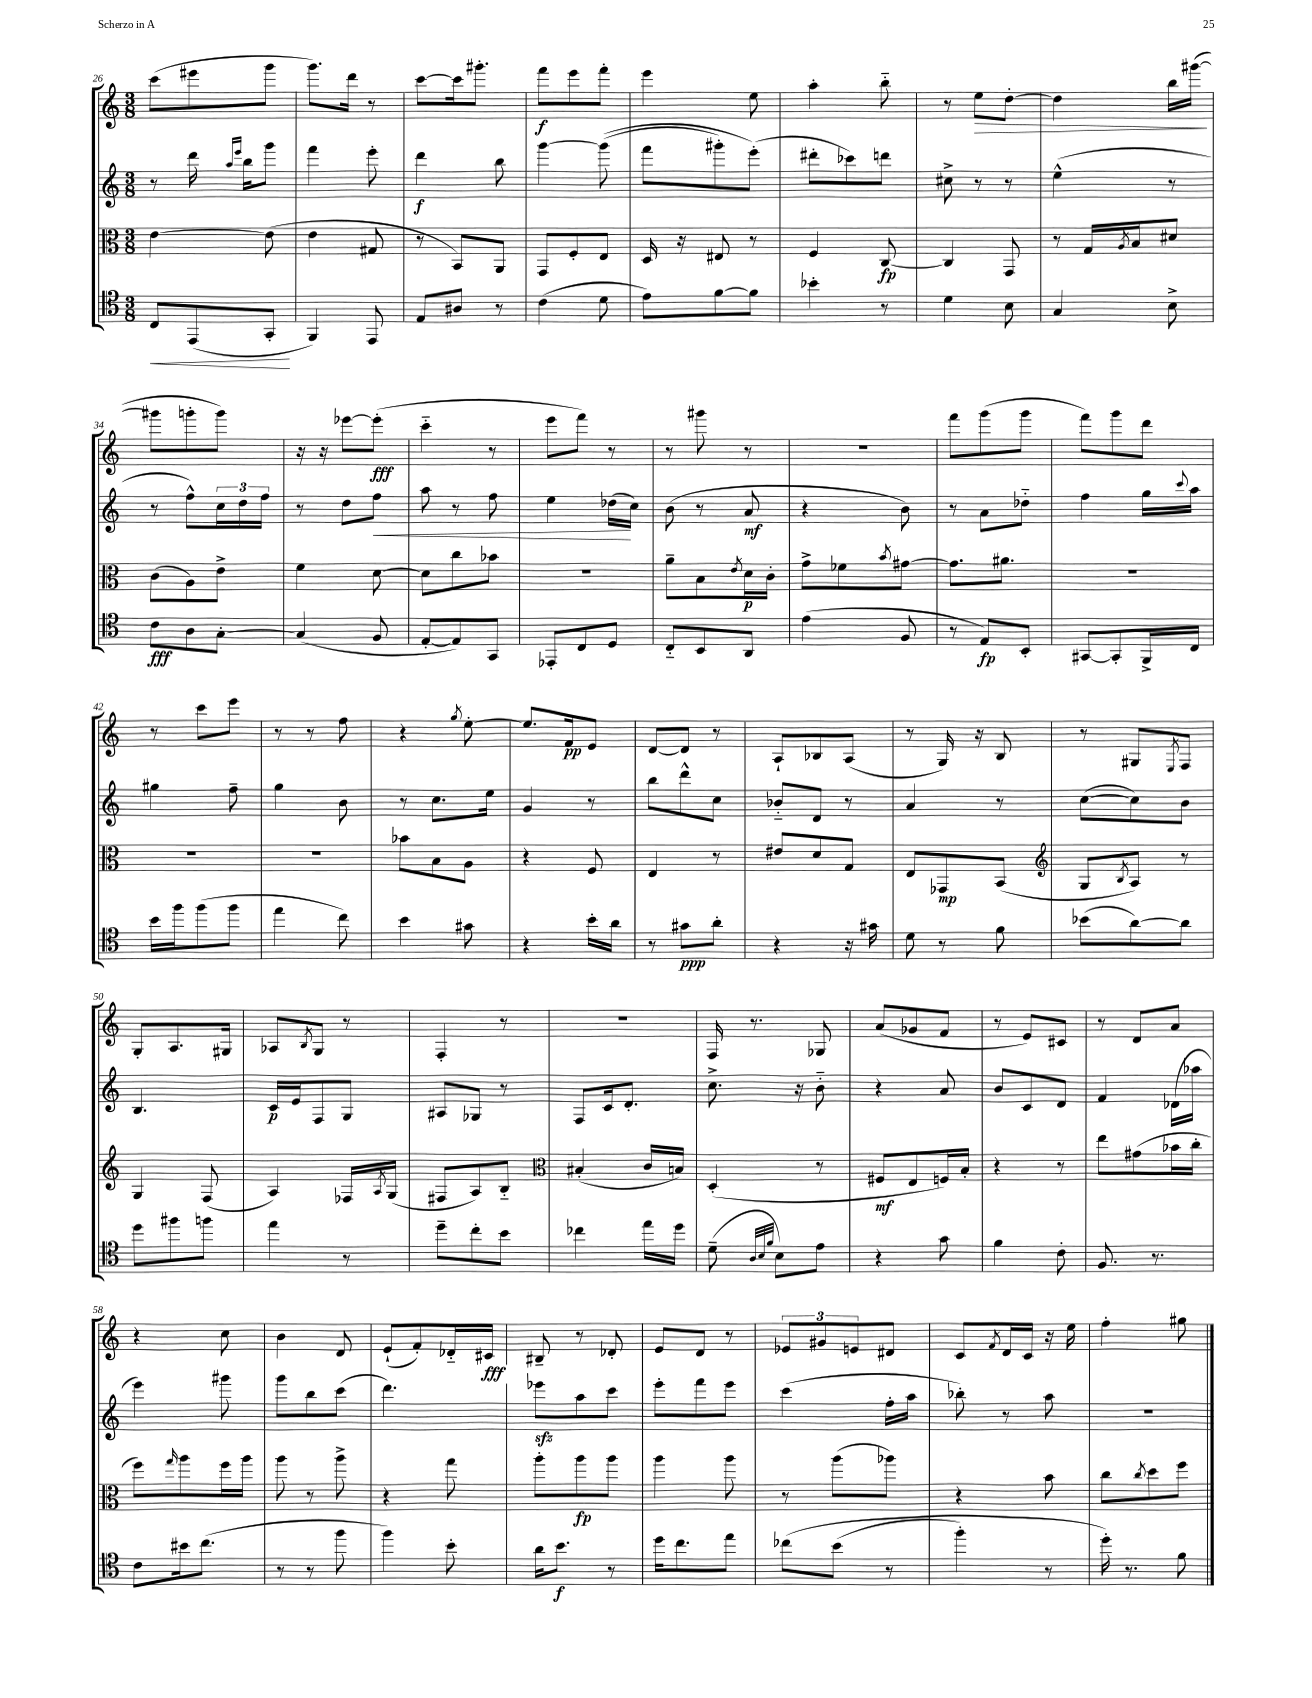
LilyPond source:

<<
\new StaffGroup <<
\new Staff = "s0" {
    \clef treble \key c \major \numericTimeSignature \time 3/8
    c'''8( eis'''8 g'''8 |
    g'''8.) d'''16 r8 |
    c'''8~ c'''16 gis'''8.-. |
    f'''8\f e'''8 f'''8-. |
    e'''4 e''8 |
    a''4-. b''8-_ |
    r8 e''8\> d''8~-. |
    d''4 b''16 gis'''16~\!( |
    gis'''8 g'''8-. g'''8) |
    r16 r16 ees'''8~ ees'''8-.\fff( |
    c'''4-_ r8 |
    e'''8 f'''8) r8 |
    r8 gis'''8 r8 |
    R4. |
    f'''8 g'''8( g'''8 |
    f'''8) g'''8 d'''8 |
    r8 c'''8 e'''8 |
    r8 r8 f''8 |
    r4 \acciaccatura { g''8 } e''8~-. |
    e''8. f'16\pp e'8 |
    d'8~ d'8 r8 |
    a8-! bes8 a8( |
    r8 g16) r16 b8 |
    r8 gis8 \acciaccatura { e8 } f8 |
    g8-. a8. gis16 |
    aes8 \acciaccatura { b8 } g8 r8 |
    f4-. r8 |
    r4. |
    f16 r8. ges8 |
    a'8( ges'8 f'8 |
    r8 e'8) cis'8 |
    r8 d'8 a'8 |
    r4 c''8 |
    b'4 d'8 |
    e'8-!( f'8-.) des'16-_ cis'16\fff |
    bis8-- r8 des'8-. |
    e'8 d'8 r8 |
    \tuplet 3/2 { ees'8 gis'8 e'8 } dis'8 |
    c'8 \acciaccatura { f'8 } d'16 c'16 r16 e''16 |
    f''4-. gis''8 \bar "|." |
}
\new Staff = "s1" {
    \clef treble \key c \major \numericTimeSignature \time 3/8
    r8 d'''16 \grace { a''16 e'''16 } b''16 g'''8 |
    f'''4 e'''8-. |
    d'''4\f b''8 |
    g'''4~ g'''8(\( |
    f'''8 gis'''8-.) e'''8-.(\) |
    dis'''8-. ces'''8) d'''8 |
    cis''8-> r8 r8 |
    e''4-^( r8 |
    r8 f''8-^) \tuplet 3/2 { c''16 d''16 f''16 } |
    r8 d''8 f''8\< |
    a''8 r8 f''8 |
    e''4 des''16\!( c''16) |
    b'8( r8 a'8\mf |
    r4 b'8) |
    r8 a'8 des''8-_ |
    f''4 g''16 \appoggiatura { c'''8 } a''16 |
    gis''4 f''8-- |
    g''4 b'8 |
    r8 c''8. e''16 |
    g'4 r8 |
    b''8 d'''8-^ c''8 |
    bes'8-_ d'8 r8 |
    a'4 r8 |
    c''8~( c''8) b'8 |
    b4. |
    c'16\p e'16 f8 g8 |
    ais8 ges8 r8 |
    f8 c'16 d'8.-. |
    c''8.-> r16 b'8-_ |
    r4 a'8 |
    b'8 c'8 d'8 |
    f'4 des'16( aes''16 |
    e'''4) gis'''8 |
    g'''8 b''8 c'''8( |
    d'''4.) |
    ees'''8\sfz a''8 c'''8 |
    e'''8-. f'''8 e'''8 |
    c'''4( f''16-. a''16 |
    bes''8-.) r8 a''8 |
    R4. \bar "|." |
}
\new Staff = "s2" {
    \clef alto \key c \major \numericTimeSignature \time 3/8
    e'4~ e'8( |
    e'4 gis8 |
    r8 b,8) a,8 |
    g,8 f8-. e8 |
    d16 r16 eis8 r8 |
    f4 c8~\fp |
    c4 g,8 |
    r8 g16 \acciaccatura { a8 } b16 dis'8 |
    c'8( a8) e'8-> |
    f'4 d'8~ |
    d'8 c''8 bes'8 |
    r4. |
    a'8-- b8 \acciaccatura { e'8 } d'16\p c'16-. |
    g'8-> fes'8 \acciaccatura { b'8 } gis'8~ |
    gis'8. ais'8. |
    R4. |
    R4. |
    R4. |
    bes'8 b8 a8 |
    r4 f8 |
    e4 r8 |
    eis'8 d'8 g8 |
    e8 ges,8\mp b,8( |
    \clef treble g8 \acciaccatura { b8 } a8) r8 |
    g4 f8( |
    a4) fes16 \acciaccatura { a8 } g16( |
    fis8 a8) b8-_ |
    \clef alto bis4-.( c'16 b16) |
    d4-.( r8 |
    fis8\mf e8 f16) b16-. |
    r4 r8 |
    e''8 gis'8( bes'16 c''16-. |
    f''8) \grace { g''16 } a''8 f''16 a''16 |
    a''8 r8 a''8-> |
    r4 g''8 |
    a''8-. a''8\fp a''8 |
    a''4 a''8 |
    r8 a''8( aes''8) |
    r4 b'8 |
    c''8 \acciaccatura { c''8 } d''8 f''8 \bar "|." |
}
\new Staff = "s3" {
    \clef tenor \key c \major \numericTimeSignature \time 3/8
    c8\< e,8( g,8-.\! |
    f,4) e,8 |
    e8 ais8 r8 |
    c'4( d'8 |
    e'8) f'8~ f'8 |
    bes'4-. r8 |
    d'4 b8 |
    g4 b8-> |
    c'8\fff a8 g8~-. |
    g4( f8 |
    e8~-. e8) g,8 |
    ees,8-. c8 d8 |
    c8-_ b,8 a,8 |
    e'4( f8 |
    r8 e8\fp) b,8-. |
    gis,8~ gis,8-. f,16-> c16 |
    b'16 f''16 f''8( f''8 |
    e''4 c''8) |
    b'4 gis'8 |
    r4 b'16-. a'16 |
    r8 gis'8\ppp a'8-. |
    r4 r16 gis'16 |
    d'8 r8 f'8 |
    bes'8( a'8~) a'8 |
    d''8 fis''8 f''8 |
    e''4 r8 |
    d''8-- c''8-. b'8 |
    ces''4 e''16 d''16 |
    d'8--( \grace { a32 b32 f'32 } b8) e'8 |
    r4 g'8 |
    f'4 c'8-. |
    f8. r8. |
    c'8 bis'16 c''8.( |
    r8 r8 f''8 |
    f''4) b'8-. |
    a'16 b'8.\f r8 |
    d''16 c''8. e''8 |
    ces''8\( b'8( r8 |
    f''4-.) r8 |
    d''16-.\) r8. f'8 \bar "|." |
}
>>
>>
\layout { \context { \Score currentBarNumber = #26 } }
